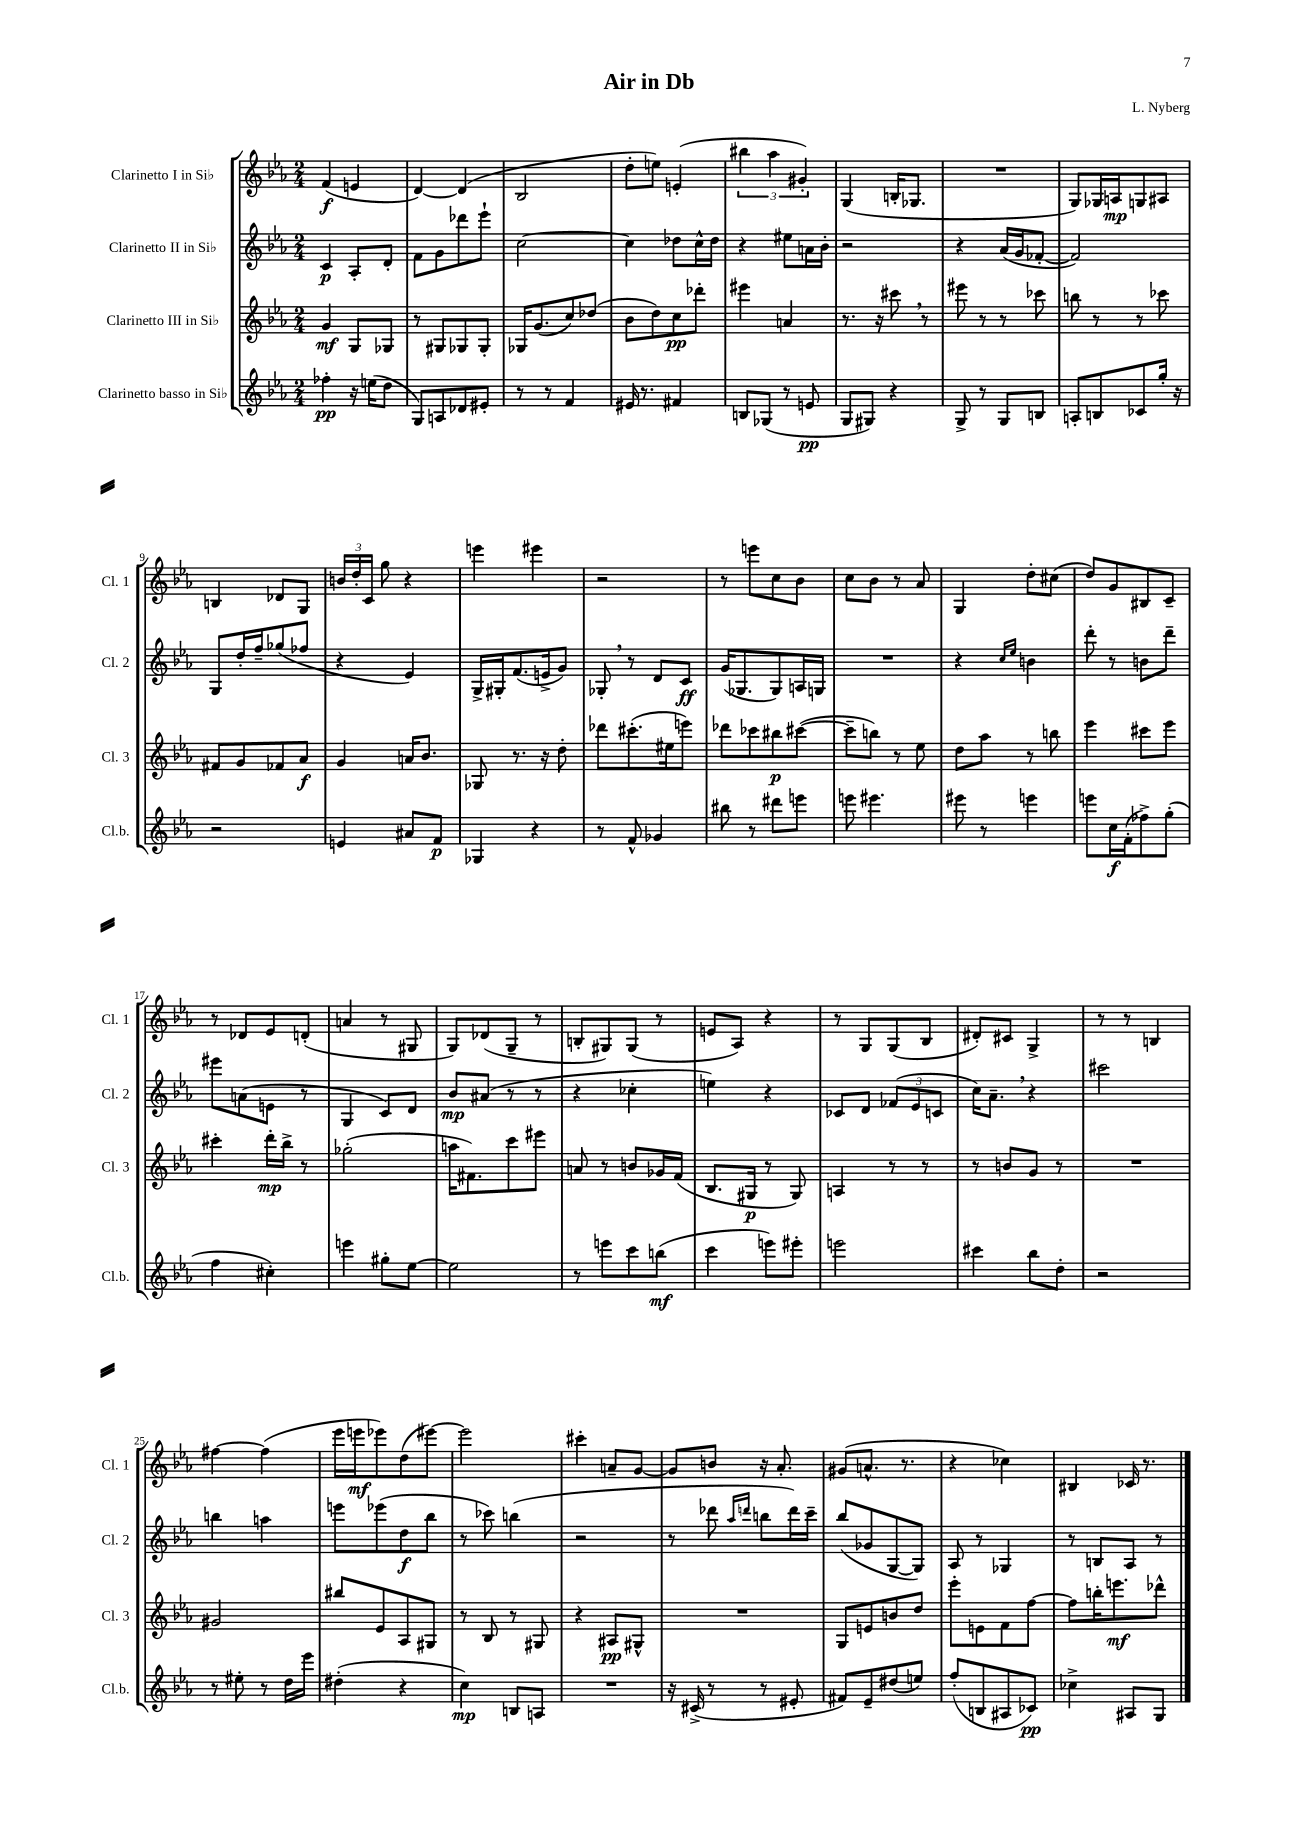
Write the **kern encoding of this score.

**kern	**kern	**kern	**kern
*staff4	*staff3	*staff2	*staff1
*clefG2	*clefG2	*clefG2	*clefG2
*k[b-e-a-]	*k[b-e-a-]	*k[b-e-a-]	*k[b-e-a-]
*M2/4	*M2/4	*M2/4	*M2/4
4ff-'\	4g/	4c/	(4f/
16r	8G/L	8A-'/L	4e/
(16ee\LK	.	.	.
8dd\J	8G-/J	8d'/J	.
=	=	=	=
8G/L)	8r	8f\L	[4d/)
8A/	8G#/L	8g\	.
8d-/	8G-/	8ddd-\	(4d/]
8e#'/J	8G-'/J	8eee-`\J	.
=	=	=	=
8r	16G-/LK	[2cc\	2B-/
.	(8.g/	.	.
8r	.	.	.
4f/	8cc/)	.	.
.	(8dd-/J	.	.
=	=	=	=
16e#/	8b-\L	4cc\]	8dd'\L
8.r	.	.	.
.	8dd\)	.	8ee\J)
4f#/	8cc\	8dd-\L	(4e'/
.	8ddd-'\J	16cc^^\L	.
.	.	16dd-\JJ	.
=	=	=	=
8B/L	4eee#\	4r	6bb#\
(8G-/J	.	.	.
.	.	.	6aa-\
8r	4a/	8ee#\L	.
.	.	.	6g#'/)
8e/	.	16a\L	.
.	.	16b-'\JJ	.
=	=	=	=
8G/L	8.r	2r	(4G/
8G#/J)	.	.	.
.	16r	.	.
4r	8ccc#\	.	16B'/LK
.	.	.	8.G-/J
.	8r	.	.
=	=	=	=
8G^/	8eee#\	4r	2r
8r	8r	.	.
8G/L	8r	(16a-/LL	.
.	.	16g/J	.
8B/J	8ccc-\	[8f-'/J	.
=	=	=	=
8A'/L	8bb\	2f-/])	8G/L)
8B/	8r	.	16G-/L
.	.	.	16A/J
8c-/	8r	.	8G/
16gg'/Jk	8ccc-\	.	8A#/J
16r	.	.	.
=	=	=	=
2r	8f#/L	8G/L	4B/
.	8g/	16dd'/L	.
.	.	16ff~/J	.
.	8f-/	(8gg-/	8d-/L
.	8a-/J	8ff-/J	8G/J
=	=	=	=
4e/	4g/	4r	24b/LL
.	.	.	24dd'/
.	.	.	24c/JJ
.	.	.	8gg\
8a#/L	16a/LK	4e-/)	4r
.	8.b-/J	.	.
8f/J	.	.	.
=	=	=	=
4G-/	8G-/	16G^/LL	4eee\
.	.	16G#'/J	.
.	8.r	(8.f/	.
4r	.	.	4eee#\
.	16r	16e^/k	.
.	8dd'\	8g/J)	.
=	=	=	=
8r	8ddd-\L	8G-'/	2r
8f^^/	(8.ccc#'\	8r	.
4g-/	.	8d/L	.
.	16ee#\k	.	.
.	8eee\J)	8c/J	.
=	=	=	=
8bb#\	8ddd-\L	(16g/LK	8r
.	.	8.G-/	.
8r	8ccc-\	.	8eee\L
8ddd#\L	8bb#\	8G-/)	8cc\
8eee\J	([8ccc#\J	16A/L	8b-\J
.	.	16G/JJ	.
=	=	=	=
8eee\	8ccc#~\]L	2r	8cc\L
4.eee#\	8bb\J)	.	8b-\J
.	8r	.	8r
.	8ee-\	.	8a-/
=	=	=	=
8eee#\	8dd\L	4r	4G/
8r	8aa-\J	.	.
.	.	16qqcc/LL	.
.	.	16qqee-/JJ	.
4eee\	8r	4b\	8dd'\L
.	8bb\	.	(8cc#\J
=	=	=	=
8eee\L	4eee-\	8ddd'\	8dd/L)
16cc\L	.	8r	8g/
(16f'\J	.	.	.
8ff-^\)	8ccc#\L	8b\L	8B#/
(8gg'\J	8eee-\J	8ddd~\J	8c~/J
=	=	=	=
4ff\	4ccc#'\	8eee#\L	8r
.	.	(8a\	8d-/L
4cc#'\)	16ddd'\LL	8e\J	8e-/
.	16bb-^\JJ	.	.
.	8r	8r	(8d'/J
=	=	=	=
4eee\	(2gg-'\	4G/	4a/
8gg#'\L	.	8c/L)	8r
[8ee-\J	.	8d/J	8G#/
=	=	=	=
2ee-\]	16aa\LK	8b-/L	8G/L)
.	8.f#\)	.	.
.	.	(8a#/J	(8d-/
.	8ccc\	8r	8G~/J
.	8eee#\J	8r	8r
=	=	=	=
8r	8a/	4r	8B'/L
8eee\L	8r	.	8G#/)
8ccc\	8b/L	4cc-'\	(8G#/J
(8bb\J	16g-/L	.	8r
.	(16f/JJ	.	.
=	=	=	=
4ccc\	8.B-/L	4ee\)	8e/L
.	.	.	8A-/J)
.	16G#/Jk	.	.
8eee\L)	8r	4r	4r
8eee#'\J	8G#/)	.	.
=	=	=	=
2eee\	4A/	8c-/L	8r
.	.	8d/J	8G/L
.	8r	(12f-/L	(8G/
.	.	12e-/	.
.	8r	.	8B-/J
.	.	12c/J	.
=	=	=	=
4ccc#\	8r	16cc\LK)	8d#'/L)
.	.	8.a-~\J	.
.	8b/L	.	8c#/J
8bb-\L	8g/J	4r	4G^/
8dd'\J	8r	.	.
=	=	=	=
2r	2r	2ccc#\	8r
.	.	.	8r
.	.	.	4B/
=	=	=	=
8r	2g#/	4bb\	[4ff#\
8ee#'\	.	.	.
8r	.	4aa\	(4ff#\]
16dd\LL	.	.	.
16eee-\JJ	.	.	.
=	=	=	=
(4dd#'\	8bb#/L	8eee\L	16eee-\LL
.	.	.	16eee\J
.	8e-/	(8eee-\	8eee-\)
4r	8A-/	8dd\	(8dd\
.	8G#/J	8bb-\J	[8eee#\J)
=	=	=	=
4cc\)	8r	8r	2eee#\]
.	8B-/	8ccc-\)	.
8B/L	8r	(4bb\	.
8A/J	8G#/	.	.
=	=	=	=
2r	4r	2r	4ccc#'\
.	8A#/L	.	8a~/L
.	8G#^^/J	.	[8g/J
=	=	=	=
16r	2r	8r	8g/]L
(16c#^/	.	.	.
8r	.	8ddd-\	8b/J
.	.	16qqaa-/LL	.
.	.	16qqddd/JJ	.
8r	.	8bb\L	16r
.	.	.	8.a-'/
8e#'/	.	16ddd\L)	.
.	.	16ccc~\JJ	.
=	=	=	=
8f#/L)	8G/L	(8bb-/L	(8g#/L
8e-~/	8e/	8g-/	8.a^^/J
(8dd#/	8b/	[8G/	.
.	.	.	8.r
8ee/J)	8dd/J	8G/]J)	.
=	=	=	=
(8ff'/L	8eee-'\L	8A-/	4r
8B/	8e\	8r	.
8A#/	8f\	4G-/	4cc-\)
8c-/J)	[8ff\J	.	.
=	=	=	=
4cc-^\	8ff\]L	8r	4B#/
.	16bb'\K	8B/L	.
.	8.eee\	.	.
8A#/L	.	8A-/J	16c-/
.	.	.	8.r
8G/J	8ddd-^^\J	8r	.
==	==	==	==
*-	*-	*-	*-
